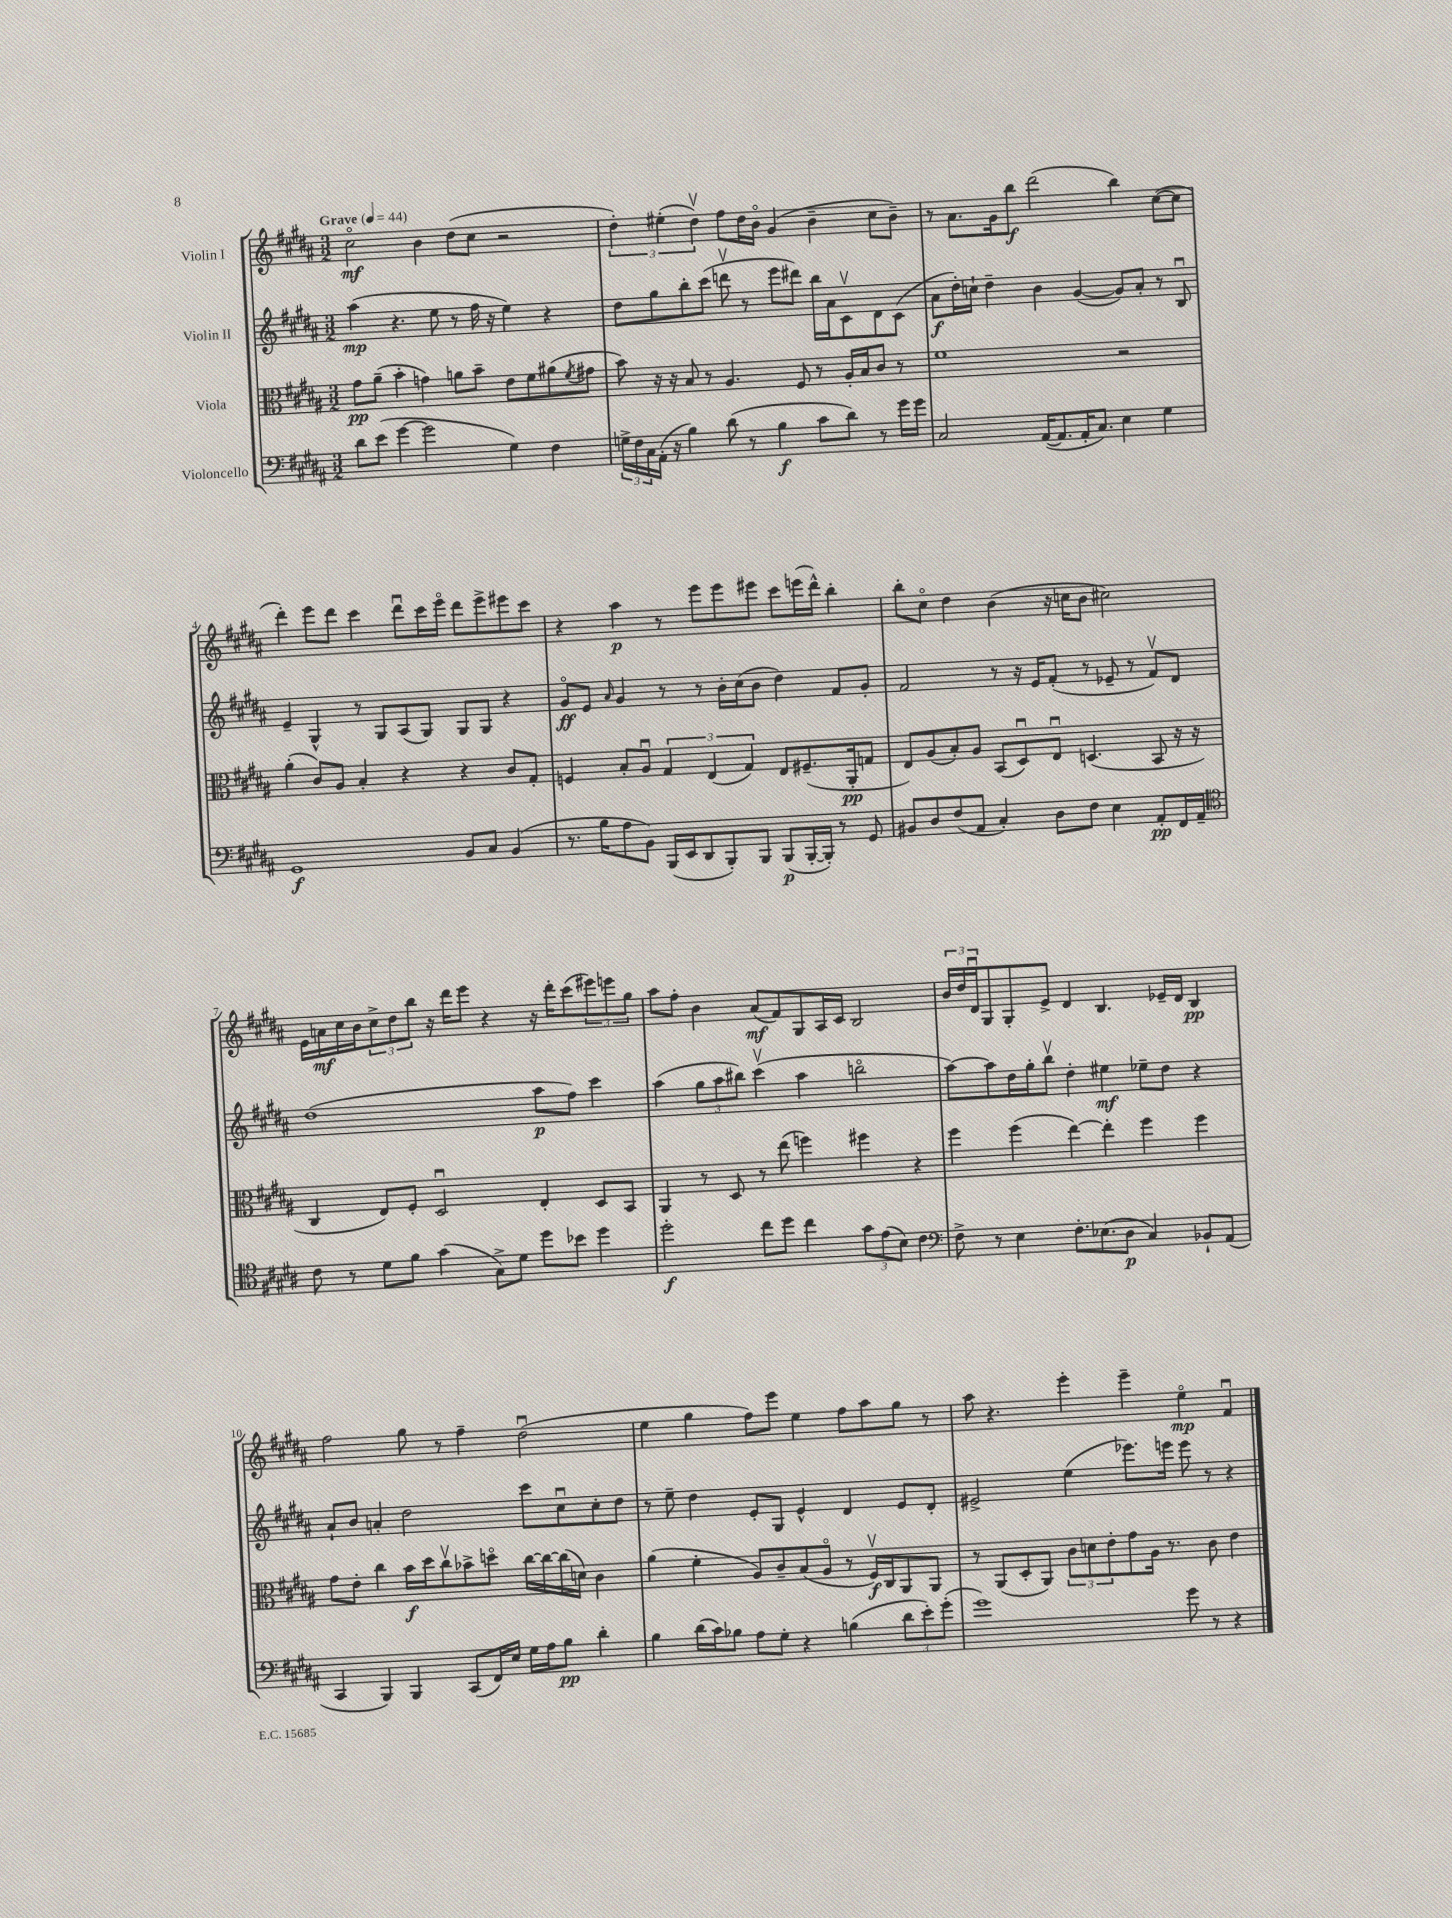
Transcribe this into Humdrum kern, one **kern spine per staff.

**kern	**kern	**kern	**kern
*staff4	*staff3	*staff2	*staff1
*clefF4	*clefC3	*clefG2	*clefG2
*k[f#c#g#d#a#]	*k[f#c#g#d#a#]	*k[f#c#g#d#a#]	*k[f#c#g#d#a#]
*M3/2	*M3/2	*M3/2	*M3/2
*MM44	*MM44	*MM44	*MM44
8d#\L	8g#\L	(4aa#\	2cc#o\
(8e\J	(8a#~\J	.	.
[4g#\	4b'\	4.r	.
2g#\]	4g\)	.	4b\
.	.	8ee\	.
.	8a\L	8r	(8dd#\L
.	8b~\J	16ff#\	8cc#\J
.	.	16r	.
4G#\)	8e\L	4ee\)	2r
.	8f#\	.	.
4F#\	(8a#\	4r	.
.	8qf#/	.	.
.	8g#\J	.	.
=	=	=	=
24G^\LL	8b\)	8dd#\L	6dd#'\)
24F#\	.	.	.
24C#\	.	.	.
(16AA#'\JJ	16r	8gg#\	.
.	.	.	(6ee#'\
16r	16r	.	.
4B\)	8B/	8bb'\	.
.	.	.	6dd#v\)
.	8r	(8ccc#\J	.
(8d#\	4.A#/	8dddv\	8ff#\L
8r	.	8r	16dd#\L
.	.	.	16bo\JJ
4B\	.	8eee\L	(4g#/
.	8F#/	8ddd#\J)	.
8c#\L	8r	16bb\LL	4b~\
.	.	16a#\J	.
8d#\J)	16A#'/LL	8c#v\	.
.	16B/J	.	.
8r	8c#/J	8d#\	8cc#\L
16g#\LL	8r	(8c#\J	8b~\J)
16g#\JJ	.	.	.
=	=	=	=
2C#/	1f#	8a#\L	8r
.	.	16dd#'\L)	8.a#\L
.	.	16cc`\JJ	.
.	.	4dd#~\	.
.	.	.	16g#\k
.	.	.	8bb\J
([16AA#/LK	.	4b\	(2ddd#\
8.AA#/]	.	.	.
16AA#'/K	.	([4g#/	.
8.C#/J)	.	.	.
4E\	2r	8g#/]L)	4bb\)
.	.	8a#'/J	.
4G#\	.	8r	([8cc#\L
.	.	8Bu/	8cc#\]J
=	=	=	=
1GG#	(4a#'\	4e~/	4ddd#'\)
.	8c#/L)	4G#^^/	8eee\L
.	8A#/J	.	8ddd#\J
.	4B'/	8r	4ccc#\
.	.	8G#/L	.
.	4r	(8A#/	8ddd#u\L
.	.	8G#/J)	16ccc#\L
.	.	.	16eeeo\JJ
8BB/L	4r	8G#/L	8ddd#\L
8C#/J	.	8G#/J	8eee^\
(4BB/	8c#/L	4r	8eee#\
.	8G#'/J	.	8ccc#\J
=	=	=	=
8.r	4F/	8g#o/L	4r
.	.	8e/J	.
16B\LK	.	.	.
.	.	16qqa#/	.
8A#\	8B'/L	4g#/	4aa#\
8BB\J)	8A#u/J	.	.
(16BBB/LL	6G#/	8r	8r
16EE/J	.	.	.
8DD#/	.	8r	8eee\L
.	(6E/	.	.
8BBB'/)	.	16b'\LL	8eee\
.	.	(16cc#\J	.
.	6G#/)	.	.
8BBB/J	.	8b\J	8eee#\J
(8BBB/L	8E/L	4dd#\)	8ccc#\L
[16BBB'/L	(8.F#~/	.	(16eee\L
16BBB'/]JJ)	.	.	16ddd#^^\JJ)
8r	.	8f#/L	4bb'\
.	16AA#'/k	.	.
8GG#/	8G/J	8g#'/J	.
=	=	=	=
8BB#/L	8E/L)	2f#/	8bb'\L
8D#/	(8A#/	.	8cc#o\J
(8F#/	8B'/)	.	4dd#\
8AA#/J	8A#/J	.	.
4C#'/)	(8BB/L	8r	(4b\
.	8D#u/)	16r	.
.	.	16e/LK	.
8D#\L	8Eu/J	(8f#'/J	16r
.	.	.	16cc\LK
8F#\J	(4.D/	8r	8b\J
4E\	.	8e-~/	2cc#\)
.	.	8r	.
8AA#'/L	8BB/	8f#v/L)	.
16FF#/L	16r	8d#/J	.
16AA#~/JJ	16r	.	.
=	=	=	=
*clefC4	*	*	*
8c#\	4C#/	(1dd#	16e\LL
.	.	.	16a\
8r	.	.	16cc#\
.	.	.	16b\J
8d#\L	8E/L)	.	12cc#^\
.	.	.	12dd#\
8f#\J	8F#'/J	.	.
.	.	.	12bb\J
(4g#\	2D#u/	.	16r
.	.	.	16ddd#\LK
.	.	.	8eee\J
8G#^\L)	.	.	4r
8d#\J	.	.	.
8dd#\L	4E'/	8aa#\L	16r
.	.	.	16ddd#'\LK
8b-\J	.	8ff#\J)	(8ccc#\
4dd#\	8D#/L	4ccc#\	12eee#\)
.	.	.	12eee\
.	8BB/J	.	.
.	.	.	12gg#\J
=	=	=	=
2dd#'\	4AA#/	(4aa#\	8aa#\L
.	.	.	8ff#'\J
.	8r	12gg#\L	4b\
.	.	12aa#\	.
.	8D#/	.	.
.	.	12bb#\J)	.
8cc#\L	8r	(4ccc#v\	(8a#/L
8dd#\J	(8ee\	.	8f#/)
4cc#\	4ff\)	4aa#\	8G#/
.	.	.	16A#/L
.	.	.	16c#/JJ
12g#\L	4ff#\	2bbo\	2B/
(12e\	.	.	.
12B\J)	.	.	.
4c#\	4r	.	.
=	=	=	=
*clefF4	*	*	*
8F#^\	4ff#\	[8aa#\L)	24b/LL
.	.	.	24dd#/
.	.	.	24d#u/J
8r	.	8aa#\]	8G#/
4E\	(4ff#\	16dd#\L	8G#'/
.	.	16gg#'\J	.
.	.	8bbv\J	8e^/J
8.F#'\L	[4ee\)	4dd#'\	4d#/
(8.E-\	.	.	.
.	4ee'\]	4ee#\	4.B/
8D#\J	.	.	.
4C#/)	4ff#\	8ee-~\L	.
.	.	8dd#\J	16e-~/LL
.	.	.	16d#/JJ
8BB-`/L	4ff#\	4r	4B/
(8AA#/J	.	.	.
=	=	=	=
4CC#/	8g#\L	8a#`/L	2ff#\
.	8e'\J	8b/J	.
4BBB/)	4cc#\	4a'/	.
4BBB/	16b\LL	2dd#\	8gg#\
.	16dd#\J	.	.
.	8cc#v\	.	8r
(8CC#/L	8b-^\	.	4ff#~\
16FF#/L)	8ddo\J	.	.
16E/JJ	.	.	.
16G#\LL	[16cc#\LL	8ccc#\L	(2dd#u\
16A#\J	16cc#\_	.	.
8B\J	(16cc#\]	8cc#u\	.
.	16d\JJ)	.	.
4d#'\	4c#\	8cc#'\	.
.	.	8dd#\J	.
=	=	=	=
4B\	(4a#\	8r	4ee\
.	.	8ee~\	.
(16d#\LL	4f#'\	4dd#\	4gg#\
16c#\J)	.	.	.
8B-\J	.	.	.
8A#\L	8A#/L)	8e'/L	8ff#\L)
8G#'\J	8c#~/	8G#/J	8eee\J
4r	(8B/	4e^^/	4ee\
.	8A#o/J	.	.
(4B\	8r	4d#/	8ff#\L
.	16F#v/LL)	.	8aa#\
.	16C#/J	.	.
12d#\L	8AA#/	8e/L	8gg#\J
12e'\)	.	.	.
.	8AA#/J	8d#'/J	8r
(12g#'\J	.	.	.
=	=	=	=
1g#)	8r	2e#^/	8aa#\
.	(8AA#/L	.	4.r
.	8D#'/	.	.
.	8AA#/J)	.	.
.	12c#\L	(4ee\	4eee'\
.	12d\	.	.
.	12e'\	.	.
.	8g#\	8.eee-\L)	4eee~\
.	16A#\Jk	.	.
.	8.r	16eee\Jk	.
8g#\	.	8eee\	4eeo\
8r	8c#\	8r	.
4r	4e\	4r	4f#u/
==	==	==	==
*-	*-	*-	*-
